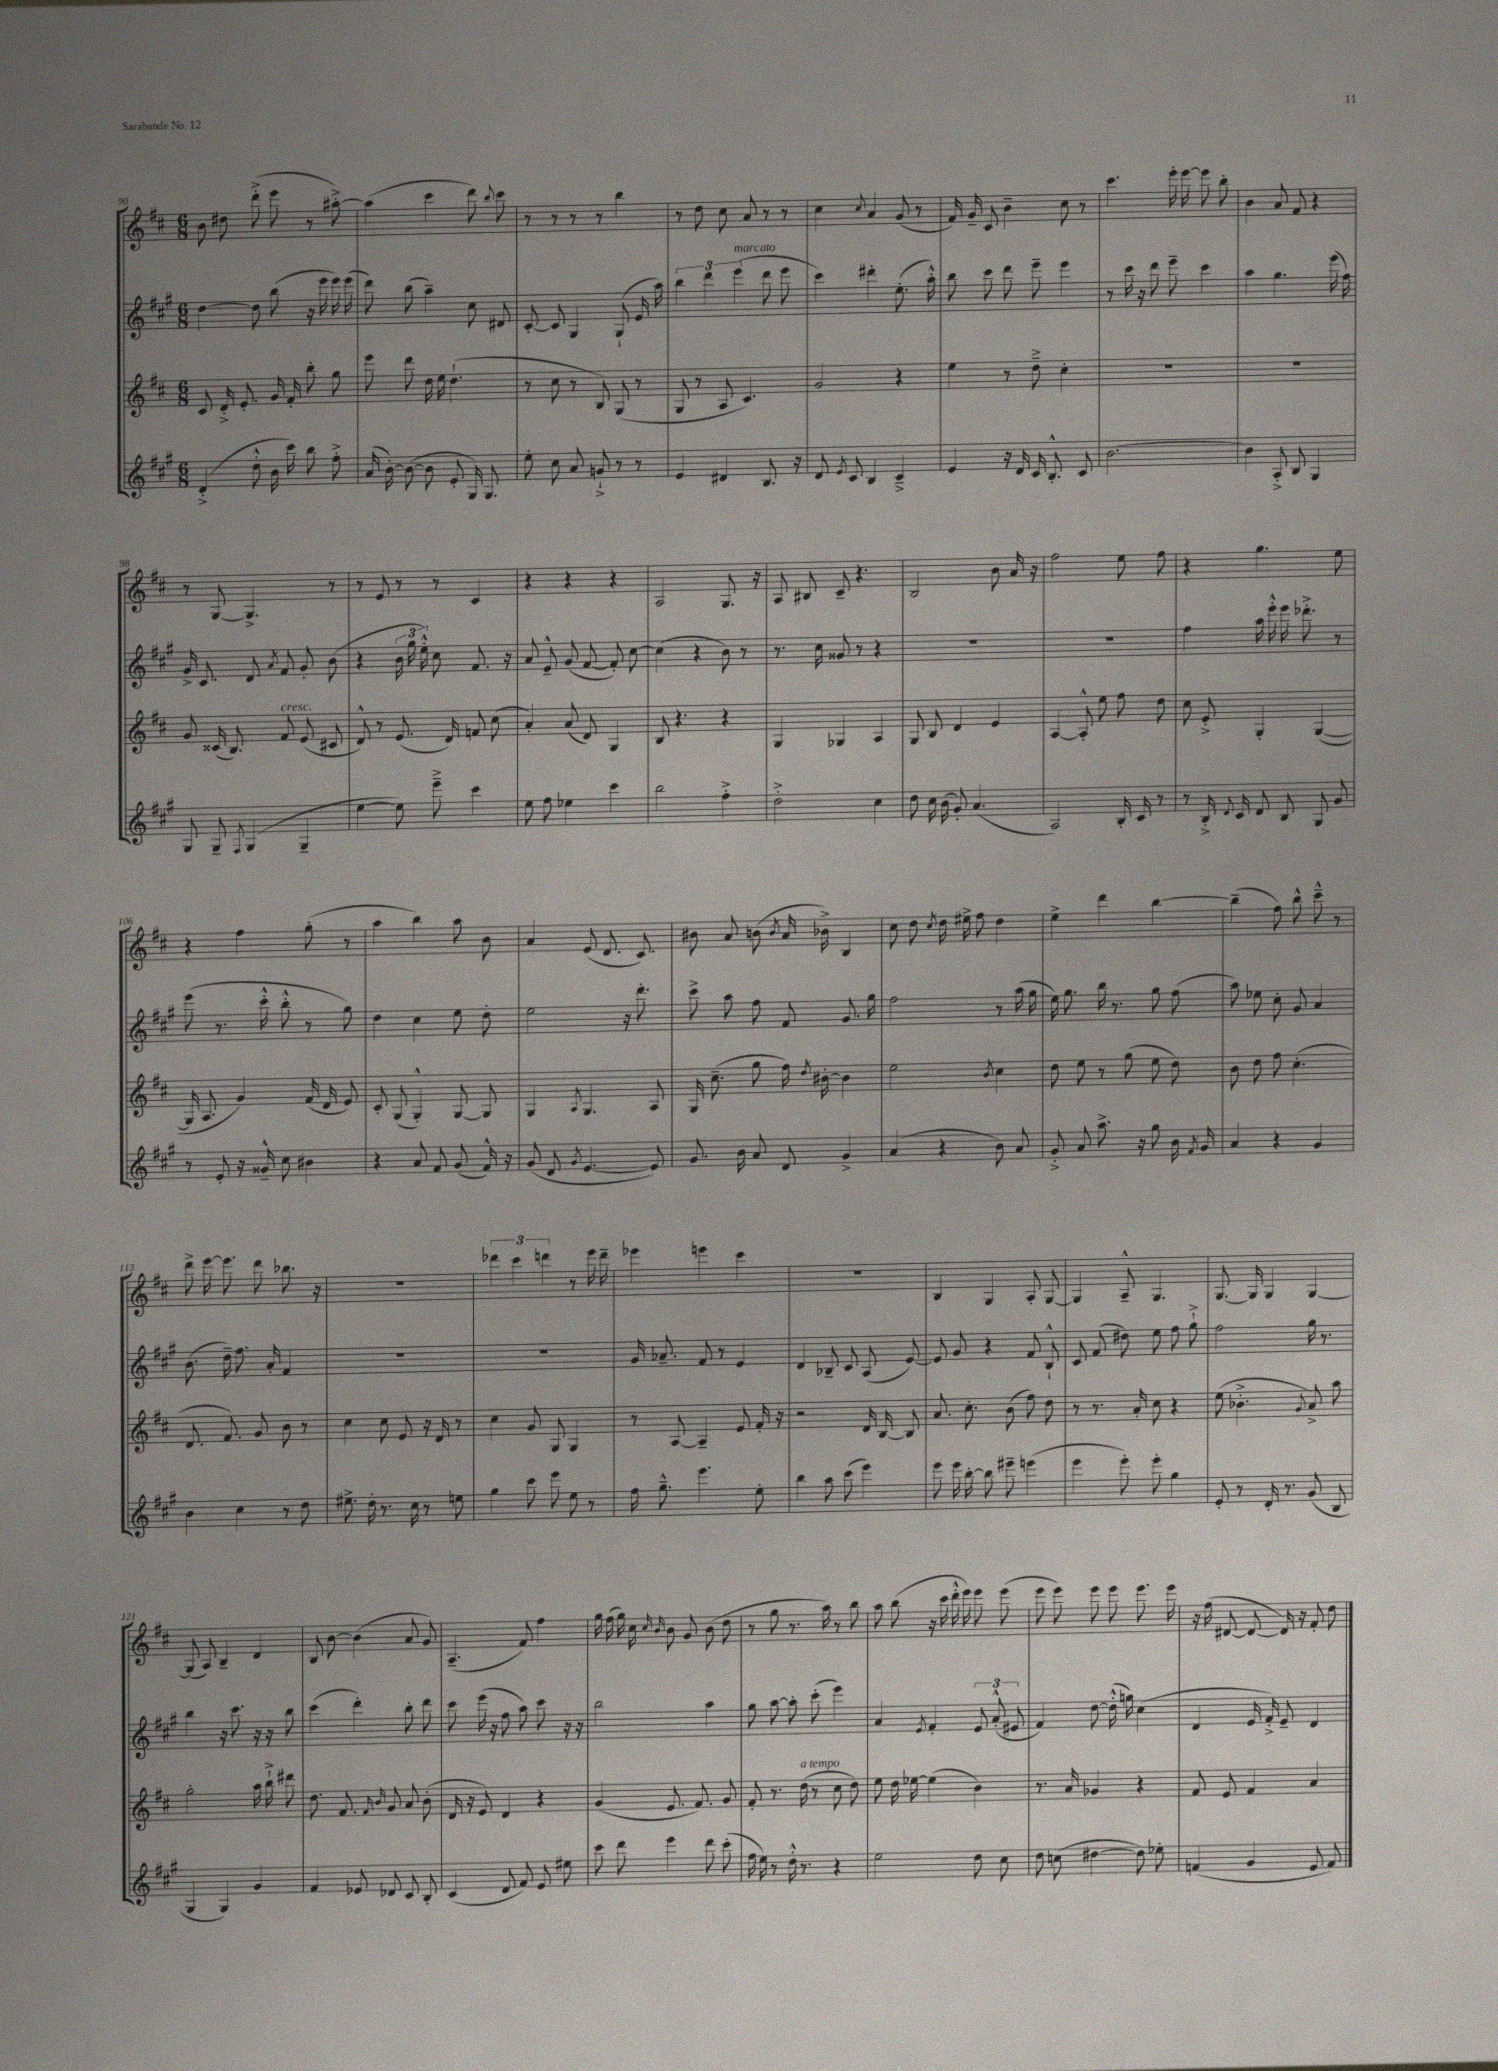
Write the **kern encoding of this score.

**kern	**kern	**kern	**kern
*staff4	*staff3	*staff2	*staff1
*clefG2	*clefG2	*clefG2	*clefG2
*k[f#c#g#]	*k[f#c#]	*k[f#c#g#]	*k[f#c#]
*M6/8	*M6/8	*M6/8	*M6/8
(4d'^/	8c#/	[4dd\	8b\
.	16d'^/	.	8dd#\
.	8.e'/	.	.
8dd'^^\	.	8dd\]	(8ddd'^\
16b\	16g/	(8bb\	8eee\
16ccc#\)	16f#'/	.	.
8bb\	8bb'\	16r	8r
.	.	16eee\	.
8ff#'^\	8gg\	16eee\)	[8aa#'^\)
.	.	(16eee\	.
=	=	=	=
(16a/	8eee\	8ddd\)	(4aa#\]
[16b'\)	.	.	.
(8b\_	8ddd\	(8bb\	.
8b\]	16dd\	4aa~\)	4ccc#\
.	16ee\	.	.
8e'/	(4.dd`\	.	.
16G#/)	.	8cc#\	8ddd\)
8.G#/	.	.	.
.	.	.	8qqbb/
.	.	8d#/	8ccc#\
=	=	=	=
8ee'\	8r	[8c#'/	8r
8cc#\	8cc#\	8c#/]	8r
8a/	8r	4G#/	8r
8g`^/	8B/)	.	8r
8r	(8G/	(8G#`/	4bb\
8r	8r	16e/	.
.	.	16aa\)	.
=	=	=	=
4e/	8G/	6bb\	8r
.	8r	.	8dd\
.	.	6ddd\	.
4d#/	8A/	.	8cc#\
.	.	(6eee\	.
.	4.c#/)	.	8a/
8.B/	.	8ddd\	8r
.	.	8eee\	8r
16r	.	.	.
=	=	=	=
8d/	2g/	4ccc#\)	4cc#\
8qe/	.	.	.
8c#/	.	.	.
.	.	.	8qqcc#/
4B/	.	4ddd#'\	4a/
4c#~^/	4r	(8.ee'\	(8g/
.	.	.	8r
.	.	16aa'^^\)	.
=	=	=	=
4e/	4ee\	8bb\	16f#/)
.	.	.	16g~/
.	.	8ccc#\	8c#/
16r	8r	8ddd\	4b~\
16d/	.	.	.
16c#/	8dd~^\	8eee~\	.
8.B'^^/	.	.	.
.	4cc#'\	4eee\	8cc#\
8c#/	.	.	8r
=	=	=	=
[2.b\	2.r	8r	4.ccc#\
.	.	16ccc#\	.
.	.	16r	.
.	.	8ddd\	.
.	.	8eee~\	16eee'\
.	.	.	[16eee\
.	.	4ccc#\	8eee\]
.	.	.	8bb'\
=	=	=	=
4b\]	2.r	4aa\	4b\
8A'^/	.	4.gg#\	8a/
8B/	.	.	8f#/
4G#/	.	.	4r
.	.	(16eee\	.
.	.	16ff#\)	.
=	=	=	=
8G#/	8g/	16g#^/	8r
.	.	8.c#/	.
8G#~/	(16c##/	.	[8G/
.	8.B/)	.	.
8qF#/	.	.	.
(4G#/	.	8d/	4.G^/]
.	.	8qa/	.
.	8f#/	8f#/	.
4G#~/	(8e/	8g#'/	.
.	8c#/	(8b\	8r
=	=	=	=
[4ee\	8d^^/)	4r	8r
.	8r	.	8e/
8ee\])	(8.e/	24b\	8r
.	.	24gg#\	.
.	.	24ee'^^\)	.
8eee~^\	.	8cc#\	8r
.	16d/)	.	.
4ccc#\	8f/	8.f#/	4c#/
.	(8cc#\	.	.
.	.	16r	.
=	=	=	=
8ee\	4a'/)	8a/	4r
8ff#\	.	8e~^^/	.
4ee-\	(8a/	(8g#/	4r
.	8d/)	[8f#/	.
4ccc#\	4G/	8f#'/])	4r
.	.	[8cc#\	.
=	=	=	=
2bb\	8B/	(4cc#\]	2A/
.	4.r	.	.
.	.	4r	.
4ff#'^\	4r	8b\)	8.G/
.	.	8r	.
.	.	.	16r
=	=	=	=
2dd'^\	4G/	8.r	8A/
.	.	.	8B#/
.	.	16cc#\	.
.	4G-/	8g##/	8c#~/
.	.	8r	4.r
4cc#\	4A/	4r	.
=	=	=	=
8dd\	8G/	2.r	2B/
16cc#\	8B/	.	.
(16b\	.	.	.
8g#'/)	4d/	.	.
(4.a/	.	.	.
.	4e/	.	8b\
.	.	.	16a/
.	.	.	16r
=	=	=	=
2A/)	[4A/	2.r	2ff#\
.	8A'^^/]	.	.
.	8ee\	.	.
16B'/	8ff#\	.	8ee\
16c#/	.	.	.
8r	8dd\	.	8ff#\
=	=	=	=
8r	8cc#\	4ff#\	4r
16B'^/	8e'^/	.	.
8qqd/	.	.	.
16c#/	.	.	.
8d/	4G'/	16aa\	4.gg\
.	.	16eee'^^\	.
8B/	.	16eee\	.
.	.	8.ddd-'^\	.
8G#/	([4G/	.	.
8g#/	.	8r	8ee\
=	=	=	=
8r	16G/]	(8eee\	4r
.	8.A/	.	.
8e'/	.	8.r	.
16r	4g/)	.	4ff#\
16g##~^^/	.	16ccc#'^^\	.
8cc#\	.	8bb'^^\	.
4b#\	(16f#/	8r	(8gg'\
.	16d/	.	.
.	8e/)	8gg#\)	8r
=	=	=	=
4r	8c#'/	4dd\	4aa\
.	(8G/	.	.
8a/	4G'^^/)	4cc#\	4bb\)
8f#/	.	.	.
(8g#/	[8G/	8ee\	8aa\
16f#^^/)	8G/]	8dd'\	8b\
16r	.	.	.
=	=	=	=
(8g#/	4G/	2ee\	4a/
8d/	.	.	.
8qg#/	8qA/	.	.
[4.e/	4.G/	.	(8e/
.	.	.	8.d/
.	.	16r	.
.	.	8.ddd'\	8.c#/)
8e/])	8A/	.	.
=	=	=	=
8.g#/	16G/	8ccc#^\	8b#\
.	(8.cc#~\	.	.
.	.	8aa\	8a/
16b\	.	.	.
8a/	8gg\	8ff#\	(8b\
.	.	.	8qb/
8d/	16ff#\)	8f#/	16a/
.	8qdd/	.	.
.	[16b#'\	.	16b-^\)
4g#^/	4b#\]	8.g#/	4B/
.	.	16gg#\	.
=	=	=	=
(4a/	2ee\	2ff#\	8cc#\
.	.	.	8dd\
.	.	.	8qcc#/
4r	.	.	16dd\
.	.	.	16ee#^\
.	.	.	8ff#\
.	8qb/	.	.
8b\)	4cc#\	8r	4dd\
8a/	.	(16aa\	.
.	.	16gg#\	.
=	=	=	=
8g#'^/	8dd\	16ee\)	4ee^\
.	.	8.gg#\	.
8a/	8ee\	.	.
8.aa^\	8r	16bb\	4ddd\
.	.	8.r	.
.	(8gg\	.	.
16r	.	.	.
8gg#\	8ee\	8gg#\	[4bb\
16b\	8dd\)	(8ff#\	.
8qf#/	.	.	.
16g#/	.	.	.
=	=	=	=
4a/	8b\	8aa\)	(4bb~\]
.	8dd\	8ee-\	.
4r	8ff#\	8cc#'\	8ff#\)
.	(4.cc#'\	8g#/	8bb^^\
4g#/	.	4a/	8ccc#~^^\
.	.	.	8r
=	=	=	=
4b\	8.d/	(8.b\	8ddd^\
.	.	.	[16eee\
.	8.f#/)	16dd~\)	8.eee\]
4cc#\	.	8.ff#\	.
.	8g/	.	8ddd\
.	.	16a'/	.
8r	8b\	4f#/	8.bb-\
8dd\	8r	.	.
.	.	.	16r
=	=	=	=
8.ee#^\	4cc#\	2.r	2.r
16dd'\	.	.	.
8.r	8cc#\	.	.
.	8e/	.	.
16cc#\	.	.	.
8r	16r	.	.
.	16d/	.	.
8ee\	8r	.	.
=	=	=	=
4gg#\	4cc#\	2.r	6ddd-\
.	.	.	6ccc#\
8ccc#\	8g/	.	.
.	.	.	6ddd\
8eee\	8G/	.	.
8ee\	4G/	.	8r
8r	.	.	16eee\
.	.	.	16ddd~\
=	=	=	=
16ff#\	8r	16g#/	4eee-\
8.gg#~^^\	.	8.a-~/	.
.	[8A/	.	.
4.eee\	4A~/]	8f#/	4eee\
.	.	8r	.
.	8e/	4e/	4ccc#\
8ee'\	16f#'/	.	.
.	16r	.	.
=	=	=	=
4bb\	2r	4d/	2.r
8aa\	.	8B-~/	.
(8ccc#\	.	8c#/	.
4eee\)	16d/	(8A/	.
.	[16B/	.	.
.	8B/]	[8e/)	.
=	=	=	=
8eee\	8.a/	8e/]	4B/
16eee\	.	8g#/	.
[16bb'\	8.cc#'\	.	.
8bb\]	.	4r	4G/
8eee#~\	(8b\	.	.
(4eee\	8ff#\)	8f#/	8A'/
.	8dd\	8B`^^/	[8G/
=	=	=	=
4eee\	8r	8c#/	4G/]
.	8.r	(8f#/	.
8eee'\)	.	8dd#\)	8A~^^/
.	16a'/	.	.
8eee'\	8cc#\	8ee\	4.G/
4gg#\	4r	8ff#\	.
.	.	8gg#`^\	.
=	=	=	=
8e'/	(8ee\	2ff#\	[8.G/
8r	4.b-'^\	.	.
.	.	.	16G/]
16d'/	.	.	4G/
8.r	.	.	.
.	8qqg/	.	.
(8g#/	8a^/)	16gg#\	[4G/
.	.	8.r	.
8B/	8aa\	.	.
=	=	=	=
4G#/	2gg'\	4bb\	(8G/]
.	.	.	8A/)
4G#/)	.	16r	4B~/
.	.	8.ccc#\	.
4g#/	16aa\	16r	4d/
.	16bb`^\	16r	.
.	8ddd#\	8bb\	.
=	=	=	=
4f#/	8.dd\	(4ccc#\	8B/
.	.	.	[8b\
.	8.f#/	.	.
8e-/	.	4ddd'\)	(4b\]
.	16qqf#/	.	.
.	16qqb/	.	.
8d-/	8g/	.	.
8c#/	8a/	8bb'\	8a/
8B'/	(8b'\	8ddd\	8g/)
=	=	=	=
(4c#/	16d/	8ccc#\	(4.A~/
.	16r	.	.
.	8e/)	(16eee\	.
.	.	16r	.
8d/	4d/	8ff#\	.
8f#/)	.	8aa\)	8f#/)
8e/	4r	8ccc#\	4ff#\
8ee#\	.	16r	.
.	.	16r	.
=	=	=	=
8ccc#\	(4g/	2bb\	16gg\
.	.	.	(16ff#\
8ddd\	.	.	16gg\)
.	.	.	16cc#\
.	.	.	16qqcc#/
.	.	.	16qqb/
4eee\	8.e/	.	8b\
.	.	.	8g/
.	8.f#/)	.	.
8ddd\	.	4aa\	(8b\
(8ccc#'\	8g/	.	8dd\
=	=	=	=
16ff#\	8f#'/	8gg#\	8r
16ee\)	.	.	.
8r	8.r	[8aa\	8gg\
16dd'^^\	.	8aa'\]	8.r
8.r	(16dd\	.	.
.	8r	(8ccc#'\	.
.	.	.	16aa\)
4r	8cc#\	4eee\)	8r
.	8dd\)	.	8bb\
=	=	=	=
2ee\	8ee\	4a/	8aa\
.	16dd\	.	(8bb\
.	[16ee-\	.	.
.	.	8qe/	.
.	(4ee-\]	4f#'/	16r
.	.	.	16ccc#\
.	.	.	16ddd'^^\
.	.	.	16eee\)
8dd\	4b\)	12e/	8eee\
.	.	(12a'^^/	.
8cc#\	.	.	(8eee\
.	.	12e#/	.
=	=	=	=
8dd\	8.r	4f#/)	8eee\
(8cc\	.	.	8eee\)
.	16a/	.	.
[4dd#\	4g-/	[8dd\	8eee\
.	.	(16dd'^^\]	8eee\
.	.	16gg\)	.
8dd#\])	4r	(4cc#\	8.eee\
8ee-'\	.	.	.
.	.	.	16eee\
=	=	=	=
(4f/	8f#/	4d/	16r
.	.	.	(16ff#\
.	8e/	.	[8d#/
4g#/	4f#/	16e/	8d#/_
.	.	16f#'^/)	.
.	.	8e~/	16d#/])
.	.	.	16r
8e/	4a/	4d/	8f#'/
8f/)	.	.	8dd\
==	==	==	==
*-	*-	*-	*-
